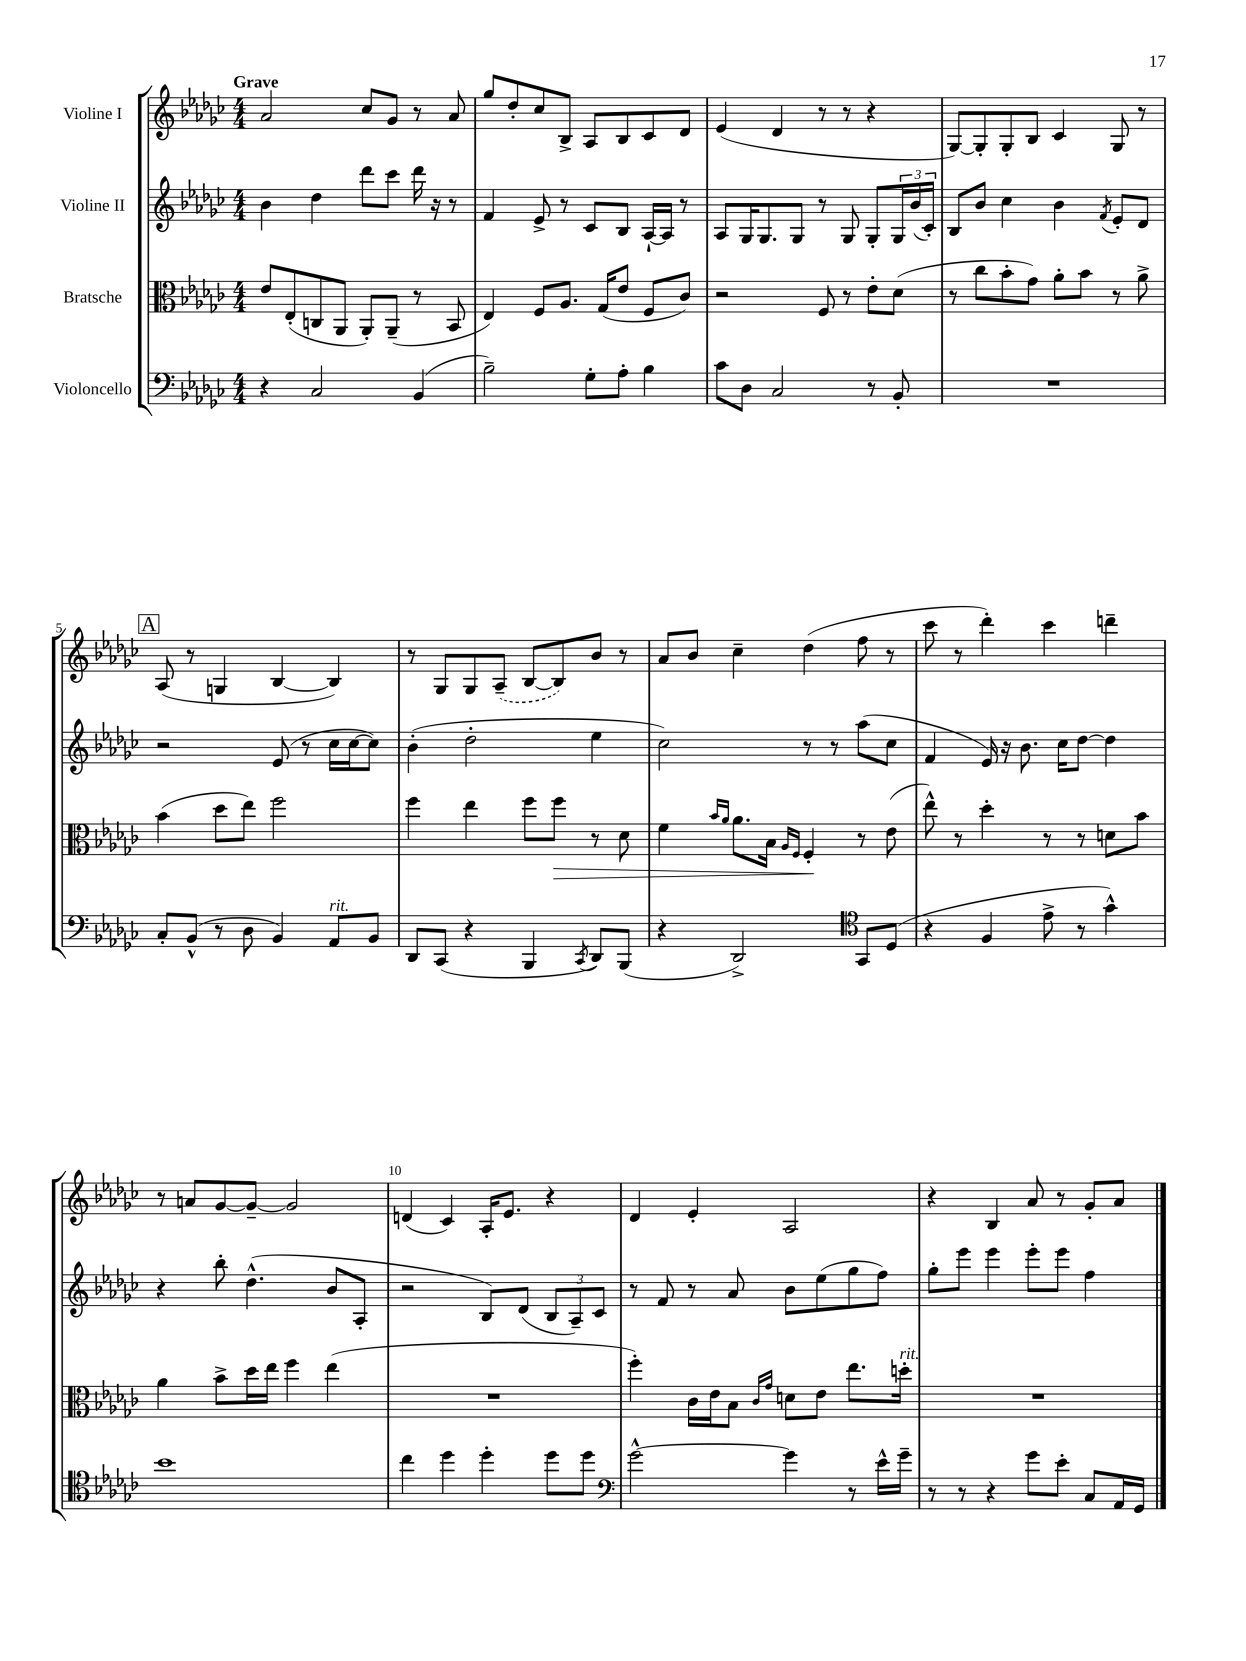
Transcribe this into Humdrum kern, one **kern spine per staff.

**kern	**kern	**dynam	**kern	**kern
*part4	*part3	*part3	*part2	*part1
*staff4	*staff3	*staff3	*staff2	*staff1
*I"Violoncello	*I"Bratsche	*	*I"Violine II	*I"Violine I
*clefF4	*clefC3	*	*clefG2	*clefG2
*k[b-e-a-d-g-c-]	*k[b-e-a-d-g-c-]	*	*k[b-e-a-d-g-c-]	*k[b-e-a-d-g-c-]
*M4/4	*M4/4	*	*M4/4	*M4/4
=1	=1	=1	=1	=1
!	!	!	!	!LO:TX:a:B:t=Grave
4r	8e-/L	.	4b-\	2a-/
.	(8E-'/	.	.	.
2C-/	8Cn/	.	4dd-\	.
.	8AA-/J	.	.	.
.	8AA-'/L)	.	8ddd-\L	8cc-/L
.	(8AA-~/J	.	8ccc-\J	8g-/J
(4BB-/	8r	.	16ddd-\	8r
.	.	.	16r	.
.	8BB-/	.	8r	8a-/
=2	=2	=2	=2	=2
2B-~\)	4E-/)	.	4f/	8gg-/L
.	.	.	.	8dd-'/
.	8F/L	.	8e-^/	8cc-/
.	8.A-/J	.	8r	8B-^/J
8G-'\L	.	.	8c-/L	8A-/L
.	(16G-/KL	.	.	.
8A-'\J	8e-/J	.	8B-/J	8B-/
4B-\	8F/L	.	[16A-`/LL	8c-/
.	.	.	16A-/JJ]	.
.	8c-/J)	.	8r	8d-/J
=3	=3	=3	=3	=3
8c-\L	2r	.	8A-/L	(4e-/
8D-\J	.	.	16G-/K	.
.	.	.	8.G-/	.
2C-/	.	.	.	4d-/
.	.	.	8G-/J	.
.	8F/	.	8r	8r
.	8r	.	8G-/	8r
8r	8e-'\L	.	8G-'/L	4r
8BB-'/	(8d-\J	.	24G-/L	.
.	.	.	(24b-/	.
.	.	.	24c-'/JJ)	.
=4	=4	=4	=4	=4
1r	8r	.	8B-/L	[8G-/L)
.	8cc-\L	.	8b-/J	8G-'/]
.	8b-'\	.	4cc-\	8G-'/
.	8g-\J)	.	.	8B-/J
.	8a-'\L	.	4b-\	4c-/
.	8b-\J	.	.	.
.	.	.	8qf/	.
.	8r	.	8e-'/L	8G-/
.	8a-^\	.	8d-/J	8r
!!LO:LB:g=z
!!LO:REH:place=s1:t=A
=5	=5	=5	=5	=5
8C-'/L	(4b-\	.	2r	(8A-/
(8BB-^^/J	.	.	.	8r
8r	8dd-\L	.	.	4Gn/
8D-\	8ee-\J)	.	.	.
4BB-/)	2ff\	.	(8e-/	[4B-/
.	.	.	8r	.
!LO:TX:a:i:t=rit.	!	!	!	!
8AA-/L	.	.	16cc-\LL	4B-/])
.	.	.	[16cc-\J	.
8BB-/J	.	.	8cc-\J])	.
=6	=6	=6	=6	=6
8DD-/L	4ff\	.	(4b-'\	8r
(8CC-/J	.	.	.	8G-/L
4r	4ee-\	.	2dd-'\	8G-/
.	.	.	.	(8A-~/J
4BBB-/	8ff\L	.	.	[8B-/L
!	!	!LO:HP:b	!	!
.	8ff\J	>	.	8B-/])
8qCC-/	.	.	.	.
8DD-/L)	8r	.	4ee-\	8b-/J
(8BBB-/J	8d-\	.	.	8r
=7	=7	=7	=7	=7
4r	4f\	.	2cc-\)	8a-/L
.	.	.	.	8b-/J
.	16qqb-/LL	.	.	.
.	16qqa-/JJ	.	.	.
2DD-^/)	8.a-\L	.	.	4cc-~\
.	16B-\Jk	.	.	.
.	16qqA-/LL	.	.	.
.	16qqF/JJ	.	.	.
.	4F'/	.	8r	(4dd-\
.	.	.	8r	.
*clefC4	*	*	*	*
8GG-/L	8r	]	(8aa-\L	8ff\
(8D-/J	(8e-\	.	8cc-\J	8r
=8	=8	=8	=8	=8
4r	8ee-^^\)	.	4f/	8ccc-\
.	8r	.	.	8r
4F/	4dd-'\	.	16e-/)	4ddd-'\)
.	.	.	16r	.
.	.	.	8.b-\	.
8e-^\	8r	.	.	4ccc-\
.	.	.	16cc-\KL	.
8r	8r	.	[8dd-\J	.
4g-^^\)	8dn\L	.	4dd-\]	4dddn~\
.	8b-\J	.	.	.
!!LO:LB:g=z
=9	=9	=9	=9	=9
1b-	4a-\	.	4r	8r
.	.	.	.	8an/L
.	8b-^\L	.	8bb-'\	[8g-/
.	16dd-\L	.	(4.dd-^^\	8g-~/J_
.	16ee-\JJ	.	.	.
.	4ff\	.	.	2g-/]
.	(4ee-\	.	8b-/L	.
.	.	.	8A-'/J	.
=10	=10	=10	=10	=10
4cc-\	1r	.	2r	(4dn/
4dd-\	.	.	.	4c-/)
4dd-'\	.	.	8B-/L)	16A-'/KL
.	.	.	.	8.e-/J
.	.	.	(8d-/J	.
8dd-\L	.	.	12B-/L	4r
.	.	.	12A-~/)	.
8dd-\J	.	.	.	.
.	.	.	12c-/J	.
=11	=11	=11	=11	=11
*clefF4	*	*	*	*
[2g-^^\	4ff'\)	.	8r	4d-/
.	.	.	8f/	.
.	16c-\LL	.	8r	4e-'/
.	16e-\J	.	.	.
.	8B-\J	.	8a-/	.
.	16qqc-/LL	.	.	.
.	16qqg-/JJ	.	.	.
4g-\]	8dn\L	.	8b-\L	2A-/
.	8e-\J	.	(8ee-\	.
8r	8.ee-\L	.	8gg-\	.
16e-^^\LL	.	.	8ff\J)	.
!	!LO:TX:a:i:t=rit.	!	!	!
16g-~\JJ	16ddn'\Jk	.	.	.
=12	=12	=12	=12	=12
8r	1r	.	8gg-'\L	4r
8r	.	.	8eee-\J	.
4r	.	.	4eee-\	4B-/
8g-\L	.	.	8eee-'\L	8a-/
8e-'\J	.	.	8eee-\J	8r
8C-/L	.	.	4ff\	8g-'/L
16AA-/L	.	.	.	8a-/J
16GG-/JJ	.	.	.	.
==	==	==	==	==
*-	*-	*-	*-	*-
